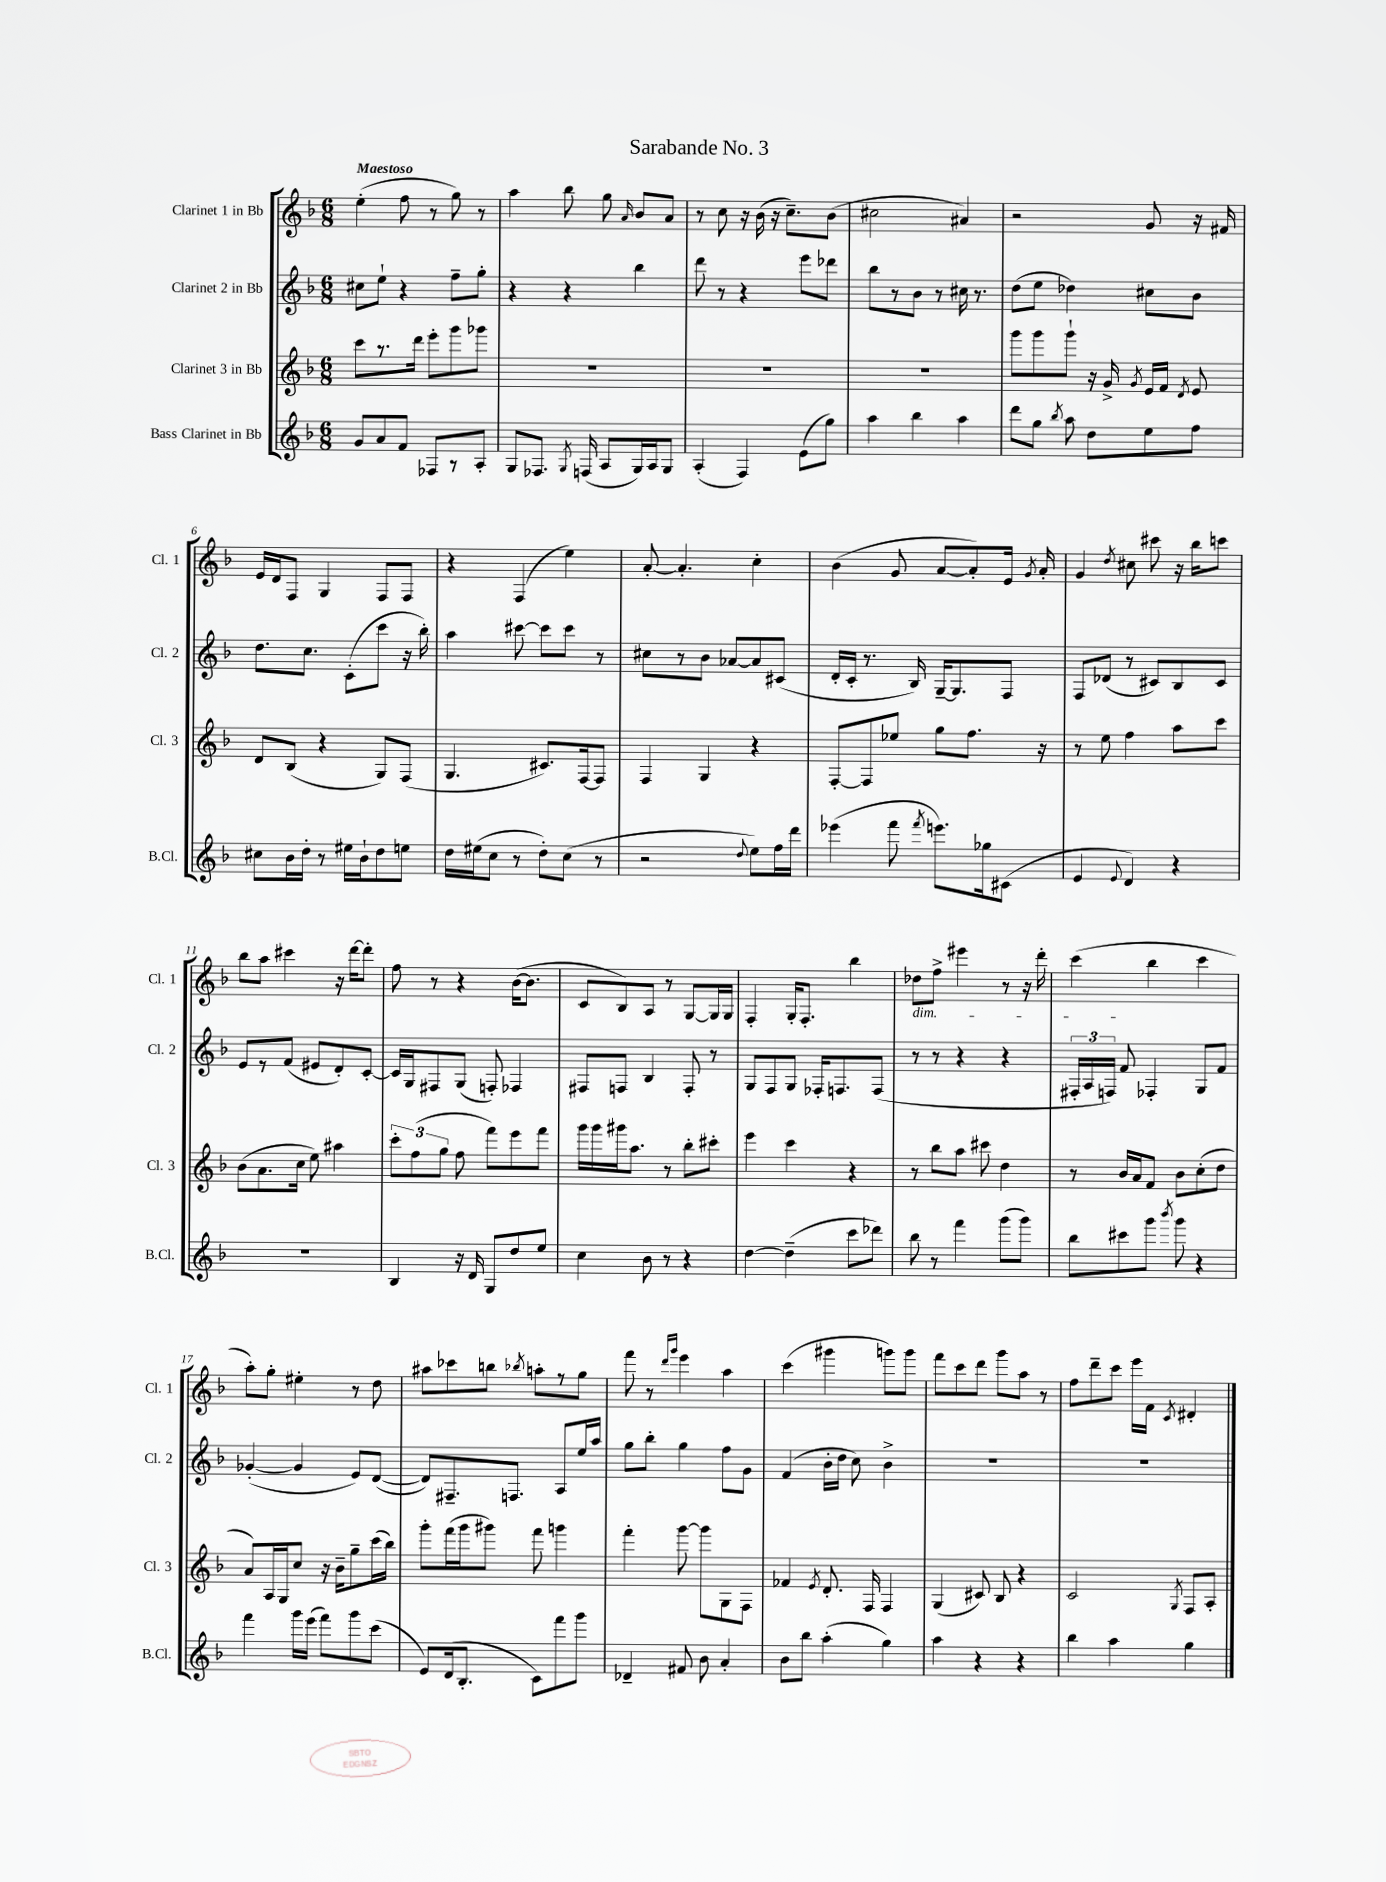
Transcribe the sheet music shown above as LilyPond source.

\header { title = "Sarabande No. 3" }
<<
\new StaffGroup <<
\new Staff = "s0" \with { instrumentName = "Clarinet 1 in Bb" shortInstrumentName = "Cl. 1" } {
    \clef treble \key f \major \numericTimeSignature \time 6/8 \tempo "Maestoso"
    \autoBeamOff e''4-.( f''8 r8 g''8) r8 |
    a''4 bes''8 g''8 \grace { a'16 } bes'8[ a'8] |
    r8 c''8 r16 bes'16( r16 c''8.[--) bes'8]( |
    cis''2 ais'4) |
    r2 g'8 r16 fis'16 |
    e'16[ d'16 f8] g4 f8[ f8] |
    r4 f4( e''4) |
    a'8~-. a'4.-. c''4-. |
    bes'4( g'8 a'8[~ a'8-.) e'16] \acciaccatura { g'8 } a'16-. |
    g'4 \acciaccatura { d''8 } cis''8 cis'''8 r16 bes''16[ c'''8] |
    bes''8[ a''8] cis'''4 r16 d'''16[~ d'''8]-. |
    f''8 r8 r4 bes'16[~( bes'8.] |
    c'8[ bes8) a8] r8 g8[~ g16 g16] |
    f4-. g16[-. f8.]-. bes''4 |
    des''8[\dim f''8]-> eis'''4 r8 r16 d'''16-. |
    c'''4\!( bes''4 c'''4 |
    a''8[-.) g''8]-. eis''4-. r8 d''8 |
    ais''8[ ces'''8 b''8] \acciaccatura { bes''8 } a''8[-. r8 g''8] |
    f'''8 r8 \grace { d'''16[ g'''16] } e'''4 a''4 |
    c'''4( gis'''4 g'''8[) g'''8] |
    f'''8[ c'''8 d'''8] g'''8[ a''8] r8 |
    f''8[ d'''8-- c'''8] e'''16[ f'16] \acciaccatura { c'8 } dis'4-. \bar "|." |
}
\new Staff = "s1" \with { instrumentName = "Clarinet 2 in Bb" shortInstrumentName = "Cl. 2" } {
    \clef treble \key f \major \numericTimeSignature \time 6/8
    \autoBeamOff cis''8[ e''8]-! r4 f''8[-- g''8]-. |
    r4 r4 bes''4 |
    d'''8 r8 r4 e'''8[ des'''8] |
    bes''8[ r8 bes'8] r8 cis''16 r8. |
    d''8[( e''8] des''4) cis''8[ bes'8] |
    d''8.[ c''8.] c'8[-.( c'''8] r16 bes''16-.) |
    a''4 cis'''8~ cis'''8[ cis'''8] r8 |
    cis''8[ r8 bes'8] aes'8[~ aes'8 cis'8]( |
    d'16[-. c'16]-. r8. bes16) g16[~-- g8. f8] |
    f8[ des'8]( r8 cis'8[) bes8 cis'8] |
    e'8[ r8 f'8]( eis'8[ d'8-.) c'8]~-. |
    c'16[ g16 fis8 g8]( f8-.) fes4 |
    fis8[ f8] bes4 f8-. r8 |
    g8[ f8 g8] fes16[-. f8. f8]( |
    r8 r8 r4 r4 |
    \tuplet 3/2 { fis16[-. a16 f16]) } f'8 fes4-. g8[ f'8] |
    ges'4~-.( ges'4 e'8[) d'8]~( |
    d'8[) fis8.-- f8.] a8[ e''16 a''16] |
    g''8[ bes''8]-. g''4 f''8[ g'8] |
    f'4( bes'16[-. d''16] c''8) bes'4-> |
    R2. |
    R2. \bar "|." |
}
\new Staff = "s2" \with { instrumentName = "Clarinet 3 in Bb" shortInstrumentName = "Cl. 3" } {
    \clef treble \key f \major \numericTimeSignature \time 6/8
    \autoBeamOff c'''8[ r8. d'''16] e'''8[-. g'''8 ges'''8] |
    R2. |
    R2. |
    R2. |
    g'''8[ g'''8 g'''8]-! r16 g'16-> \acciaccatura { g'8 } e'16[ f'16] \acciaccatura { d'8 } e'8 |
    d'8[ bes8]( r4 g8[) f8]( |
    g4. cis'8.[) f16~ f8] |
    f4 g4 r4 |
    f8[~-. f8 ees''8] g''8[ f''8.] r16 |
    r8 e''8 f''4 a''8[ c'''8] |
    bes'8[( a'8. c''16] e''8) ais''4 |
    \tuplet 3/2 { c'''8[-. f''8( g''8] } f''8 f'''8[) e'''8 f'''8] |
    g'''16[ g'''16 gis'''16 a''8.] r8 bes''8[-. cis'''8]-. |
    e'''4 c'''4 r4 |
    r8 bes''8[ a''8] cis'''8 d''4 |
    r8 bes'16[ a'16 f'8] bes'8[ c''8-.( d''8] |
    a'8[) a16 g16 c''8] r16 bes'16[-- g''8-- c'''16( bes''16]) |
    g'''8[-. f'''16( g'''16 gis'''8]) f'''8 g'''4 |
    f'''4-. g'''8~ g'''8[ g8 f8] |
    fes'4 \acciaccatura { e'8 } d'8.-. f16 f4 |
    g4( cis'8) bes8 r4 |
    c'2 \acciaccatura { g8 } f8[ a8]-. \bar "|." |
}
\new Staff = "s3" \with { instrumentName = "Bass Clarinet in Bb" shortInstrumentName = "B.Cl." } {
    \clef treble \key f \major \numericTimeSignature \time 6/8
    \autoBeamOff g'8[ a'8 f'8] fes8[ r8 a8]-. |
    g8[ fes8.] \acciaccatura { g8 } f16( a8[ g16) a16 g8] |
    a4-.( f4) e'8[( g''8]) |
    a''4 bes''4 a''4 |
    d'''8[ g''8] \acciaccatura { bes''8 } a''8 d''8[ e''8 f''8] |
    cis''8[ bes'16 d''16]-. r8 eis''16[ bes'16-! d''8 e''8] |
    d''16[ eis''16( c''8] r8 d''8[-.) c''8]( r8 |
    r2 \appoggiatura { d''8 } e''8[) f''16 d'''16] |
    ees'''4( f'''8 \acciaccatura { f'''8 } e'''8.[) ges''16 cis'8]( |
    e'4 \appoggiatura { e'8 } d'4) r4 |
    R2. |
    bes4 r16 d'16 g8[ d''8 e''8] |
    c''4 bes'8 r8 r4 |
    d''4~ d''4--( c'''8[ des'''8]) |
    bes''8 r8 f'''4 g'''8[( g'''8]) |
    bes''8[ cis'''8 g'''8] \acciaccatura { bes'''8 } g'''8 r4 |
    f'''4 g'''16[ e'''16]( f'''8[) g'''8 c'''8]( |
    e'8[) d'16( bes8.]-. c'8[) f'''8 g'''8] |
    des'4-- fis'8 bes'8 a'4-. |
    bes'8[ bes''8] a''4-.( g''4) |
    a''4 r4 r4 |
    bes''4 a''4 g''4 \bar "|." |
}
>>
>>
